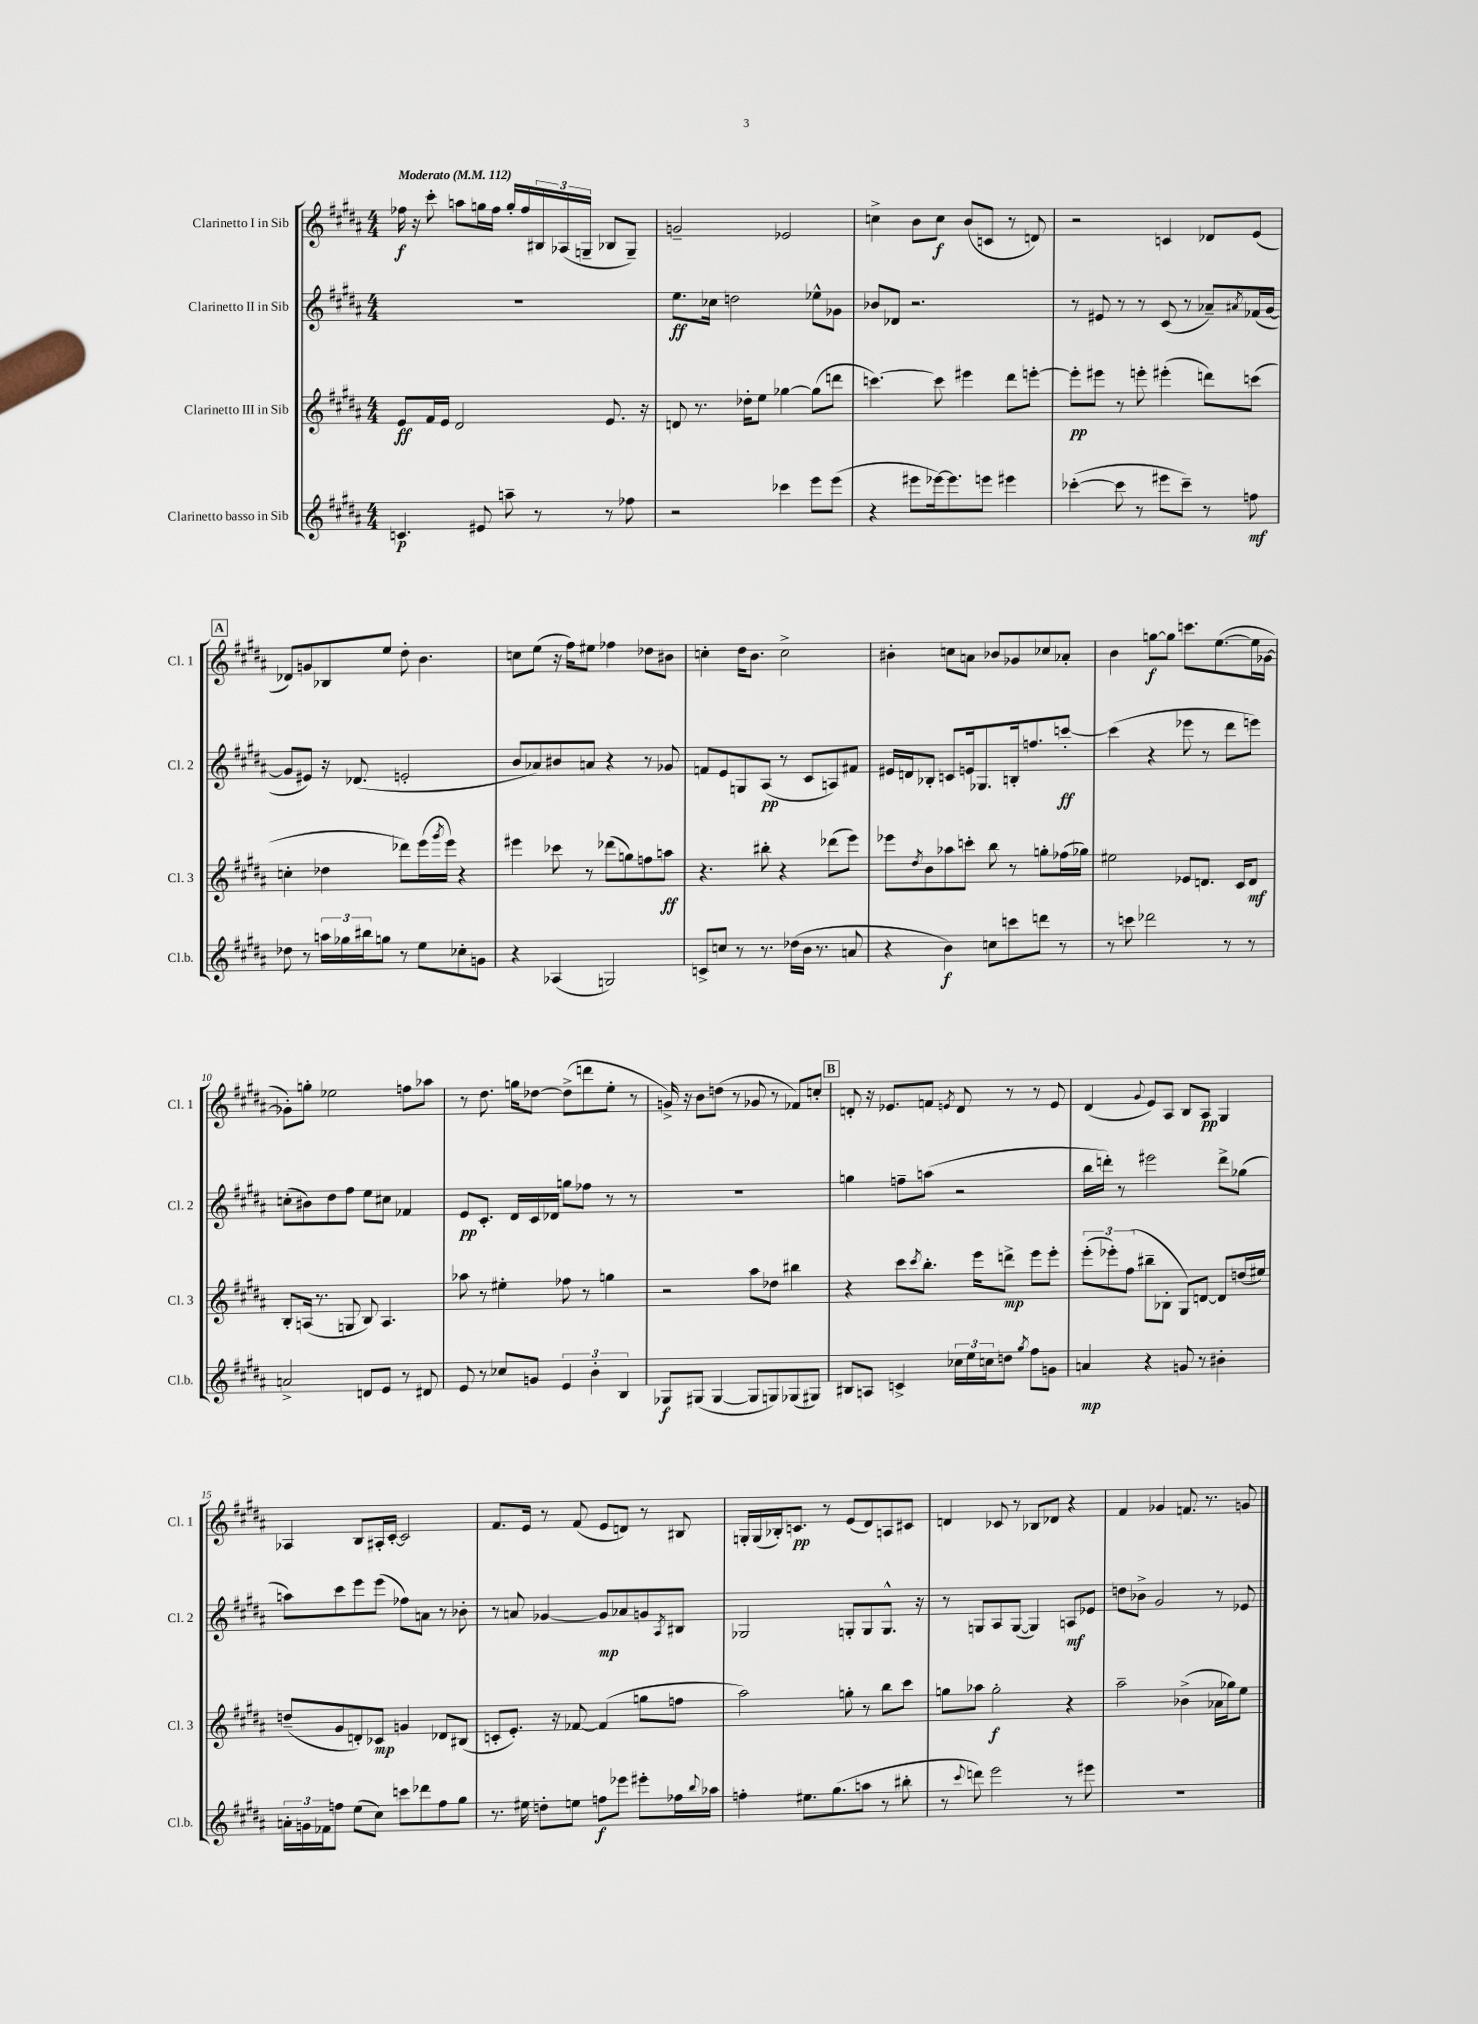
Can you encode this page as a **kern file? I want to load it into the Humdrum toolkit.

**kern	**dynam	**kern	**dynam	**kern	**dynam	**kern	**dynam
*part4	*part4	*part3	*part3	*part2	*part2	*part1	*part1
*staff4	*staff4	*staff3	*staff3	*staff2	*staff2	*staff1	*staff1
*I"Clarinetto basso in Sib	*	*I"Clarinetto III in Sib	*	*I"Clarinetto II in Sib	*	*I"Clarinetto I in Sib	*
*I'Cl.b.	*	*I'Cl. 3	*	*I'Cl. 2	*	*I'Cl. 1	*
*clefG2	*	*clefG2	*	*clefG2	*	*clefG2	*
*k[f#c#g#d#a#]	*	*k[f#c#g#d#a#]	*	*k[f#c#g#d#a#]	*	*k[f#c#g#d#a#]	*
*M4/4	*	*M4/4	*	*M4/4	*	*M4/4	*
*MM112	*	*MM112	*	*MM112	*	*MM112	*
=1	=1	=1	=1	=1	=1	=1	=1
!	!	!	!	!	!	!LO:TX:a:B:t=Moderato	!
4.cn/	p	8e/L	ff	1r	.	16ff-X\	f
.	.	.	.	.	.	16r	.
.	.	16f#/L	.	.	.	8ccc#'\	.
.	.	16e/JJ	.	.	.	.	.
.	.	2d#/	.	.	.	8aan\L	.
8e#X/	.	.	.	.	.	16ggn\L	.
.	.	.	.	.	.	16ff-\JJ	.
8aan~\	.	.	.	.	.	16gg'/LL	.
.	.	.	.	.	.	16ff-/	.
8r	.	.	.	.	.	24B#X/	.
.	.	.	.	.	.	(24A-X/	.
.	.	.	.	.	.	24Gn~/JJ	.
8r	.	8.e/	.	.	.	8B-X/L	.
8ff-X\	.	.	.	.	.	8G~/J)	.
.	.	16r	.	.	.	.	.
=2	=2	=2	=2	=2	=2	=2	=2
2r	.	8dn/	.	8.ee\L	ff	2gn~/	.
.	.	8.r	.	.	.	.	.
.	.	.	.	16cc-X\Jk	.	.	.
.	.	.	.	2ddn\	.	.	.
.	.	16dd-X'\KL	.	.	.	.	.
.	.	8ee\J	.	.	.	.	.
4ccc-X\	.	[4gg-X\	.	.	.	2e-X/	.
8eee\L	.	(8gg-\L]	.	8ee-X^^\L	.	.	.
(8eee\J	.	8dddn\J	.	8g-X\J	.	.	.
=3	=3	=3	=3	=3	=3	=3	=3
4r	.	[4.cccn\)	.	8b-X/L	.	4ccn^\	.
.	.	.	.	8d-X/J	.	.	.
8eee#X\L	.	.	.	2.r	.	8b\L	.
[16eee-X\k)	.	8ccc\]	.	.	.	8cc\J	f
8.eee-\]	.	.	.	.	.	.	.
.	.	4eee#X\	.	.	.	(8b/L	.
8eeen\J	.	.	.	.	.	8cn/J	.
4eee#X\	.	8ddd#\L	.	.	.	8r	.
.	.	[8eeen'\J	.	.	.	8dn/)	.
=4	=4	=4	=4	=4	=4	=4	=4
([4ccc-X'\	.	8eee'\L]	pp	8r	.	2r	.
.	.	8eee#X\J	.	8e#X/	.	.	.
8ccc-\]	.	8r	.	8r	.	.	.
8r	.	8eeen'\	.	8r	.	.	.
8eee#X\L	.	(4eee#X'\	.	(8c#/	.	4cn/	.
8ccc-~\J)	.	.	.	8r	.	.	.
8r	.	8dddn\L)	.	8a-X~/L)	.	8d-X/L	.
.	.	.	.	8qa#X/	.	.	.
8ffn\	mf	(8cccn\J	.	(16f-X/L	.	(8e/J	.
.	.	.	.	[16g#/JJ	.	.	.
!!LO:LB:g=z
!!LO:REH:place=s1:t=A
=5	=5	=5	=5	=5	=5	=5	=5
8dd-X\	.	4ccn'\	.	8g#/L]	.	8d-X/L)	.
8r	.	.	.	8e#X/J)	.	8gn/	.
24aan\LL	.	4dd-X\	.	16r	.	8B-X/	.
24gg-X\	.	.	.	.	.	.	.
.	.	.	.	(8.d-X/	.	.	.
24bb#X\J	.	.	.	.	.	.	.
8ggn\J	.	.	.	.	.	8ee/J	.
8r	.	8ddd-X\L)	.	2en'/	.	8dd#'\	.
8ee\L	.	(16eee\L	.	.	.	4.b\	.
.	.	8qggg#/	.	.	.	.	.
.	.	16eee\JJ)	.	.	.	.	.
8cc-X'\	.	4r	.	.	.	.	.
8gn\J	.	.	.	.	.	.	.
=6	=6	=6	=6	=6	=6	=6	=6
4r	.	4eee#X\	.	8b/L	.	8ccn\L	.
.	.	.	.	8a-X/)	.	(8ee\J	.
(4A-X/	.	8ccc-X\	.	8b#X/	.	16r	.
.	.	.	.	.	.	16ff#\KL)	.
.	.	8r	.	8an/J	.	8ee#X\J	.
2Gn/)	.	(8ddd-X\L	.	4r	.	4ff-X\	.
.	.	8ggn\)	.	.	.	.	.
.	.	8ffn\	.	8r	.	8dd-X\L	.
.	.	8aan\J	ff	8g-X/	.	8b#X\J	.
=7	=7	=7	=7	=7	=7	=7	=7
8cn^/L	.	4.r	.	8fn/L	.	4ccn'\	.
8ccn/J	.	.	.	8e/	.	.	.
8r	.	.	.	8Gn/	.	16dd#\KL	.
.	.	.	.	.	.	8.b\J	.
8.r	.	8bb#X'\	.	(8A#/J	pp	.	.
.	.	4r	.	8r	.	2cc^\	.
(16dd-X\LL	.	.	.	.	.	.	.
16b\JJ	.	.	.	8c#/L	.	.	.
8.r	.	.	.	.	.	.	.
.	.	(8ddd-X\L	.	8An/)	.	.	.
8an/	.	8eee\J)	.	8f#X/J	.	.	.
=8	=8	=8	=8	=8	=8	=8	=8
4r	.	8eee-X\L	.	16e#X/LL	.	4b#X'\	.
.	.	.	.	16dn/J	.	.	.
.	.	8qdd#/	.	.	.	.	.
.	.	8b\	.	8B-X'/J	.	.	.
4b\)	f	8aa-X\	.	8cn/L	.	8ccn\L	.
.	.	8cccn'\J	.	16en/k	.	8an\J	.
.	.	.	.	8.G-X/	.	.	.
8ccn\L	.	8bb\	.	.	.	8b-X/L	.
8cccn\	.	8r	.	16Bn'/k	.	8g-X/	.
.	.	.	.	8.ffn/	.	.	.
8dddn\J	.	8ggn'\L	.	.	.	8cc-X/	.
8r	.	(16ff-X\L	.	[8cccn'/J	ff	8a-X'/J	.
.	.	16gg-X\JJ)	.	.	.	.	.
=9	=9	=9	=9	=9	=9	=9	=9
8r	.	2ee#X\	.	(4ccc\]	.	4b\	.
8cccn\	.	.	.	.	.	.	.
2ddd-X\	.	.	.	4r	.	[8ggn\L	f
.	.	.	.	.	.	8gg\J]	.
.	.	8e-X/L	.	8eee-X\	.	8.cccn\L	.
.	.	8.dn/J	.	8r	.	.	.
.	.	.	.	.	.	([8.ee\	.
8r	.	.	.	8ddd#\L	.	.	.
.	.	16c#/KL	.	.	.	.	.
8r	.	8d/J	mf	8eeen\J)	.	16ee\L]	.
.	.	.	.	.	.	[16g-X\JJ	.
!!LO:LB:g=z
=10	=10	=10	=10	=10	=10	=10	=10
2an^/	.	8B'/L	.	(8ccn'\L	.	8g-X'\L])	.
.	.	(16An/Jk	.	8b#X\)	.	8ggn'\J	.
.	.	8.r	.	.	.	.	.
.	.	.	.	8dd#\	.	2ee-X\	.
.	.	8Gn/	.	8ff#\J	.	.	.
8dn/L	.	8B/)	.	8ee\L	.	.	.
8e/J	.	4.A/	.	8cc#X\J	.	.	.
8r	.	.	.	4f-X/	.	8ffn\L	.
8d#X/	.	.	.	.	.	8aa-X\J	.
=11	=11	=11	=11	=11	=11	=11	=11
8e/	.	8aa-X\	.	8e/L	pp	8r	.
8r	.	8r	.	8.c#'/J	.	8.dd#\	.
8cc-X/L	.	4ee#X'\	.	.	.	.	.
.	.	.	.	16d#/LL	.	16ggn\KL	.
8gn/J	.	.	.	16c#/	.	[8dd-X\J	.
.	.	.	.	16d-X/JJ	.	.	.
6e/	.	8ff-X\	.	8ggn\L	.	(8dd-^\L]	.
.	.	8r	.	8ff-X\J	.	8dddn\	.
6b'\	.	.	.	.	.	.	.
.	.	4ggn\	.	8r	.	8ee'\J	.
6B/	.	.	.	.	.	.	.
.	.	.	.	8r	.	8r	.
=12	=12	=12	=12	=12	=12	=12	=12
8G-X/L	f	2r	.	1r	.	16gn^/)	.
.	.	.	.	.	.	16r	.
(8G#X/J	.	.	.	.	.	8b\L	.
[4G#/	.	.	.	.	.	(8ddn\J	.
.	.	.	.	.	.	8r	.
8G#/L]	.	8aa#\L	.	.	.	8g-X/	.
8Gn/)	.	8dd-X\J	.	.	.	8r	.
(8G-X/	.	4bb#X\	.	.	.	8f-X/L)	.
8G#X/J)	.	.	.	.	.	8ccn'/J	.
!!LO:REH:place=s1:t=B
=13	=13	=13	=13	=13	=13	=13	=13
8B#X/L	.	4r	.	4ggn\	.	8dn'/	.
8An/J	.	.	.	.	.	16r	.
.	.	.	.	.	.	8.e-X/L	.
4cn^/	.	8ccc#\L	.	8ffn~\L	.	.	.
.	.	8qccc#/	.	.	.	.	.
.	.	8.bb'\J	.	(8aan\J	.	8fn/J	.
.	.	.	.	.	.	8qen/	.
24cc-X\LL	.	.	.	2r	.	8d/	.
24ee\	.	.	.	.	.	.	.
.	.	16eee\KL	.	.	.	.	.
24ccn\J	.	.	.	.	.	.	.
8ddn\J	.	8dddn^\J	mp	.	.	8r	.
8qgg#/	.	.	.	.	.	.	.
8ff#\L	.	8eee\L	.	.	.	8r	.
8gn\J	.	8eee'\J	.	.	.	8e/	.
=14	=14	=14	=14	=14	=14	=14	=14
4an/	mp	(12eee'\L	.	16bb\LL	.	(4d#/	.
.	.	.	.	16dddn'\JJ)	.	.	.
.	.	12eee-X'\)	.	.	.	.	.
.	.	.	.	8r	.	.	.
.	.	(12ff#\J	.	.	.	.	.
.	.	.	.	.	.	8qqg#/	.
4r	.	8bb#X~\L	.	2eee#X\	.	8e/L)	.
.	.	8B-X'\J	.	.	.	8A#/J	.
8gn/	.	8G#/L)	.	.	.	8B/L	.
8r	.	[8dn/J	.	.	.	8A#/J	pp
4b#X'\	.	8d/L]	.	8ddd^\L	.	4G#/	.
.	.	(16ddn/L	.	(8gg-X\J	.	.	.
.	.	16ee#X/JJ)	.	.	.	.	.
!!LO:LB:g=z
=15	=15	=15	=15	=15	=15	=15	=15
24an'\LL	.	(8ddn~/L	.	8aan\L)	.	4A-X/	.
24gn\	.	.	.	.	.	.	.
24f-X\J	.	.	.	.	.	.	.
8ffn\J	.	8g#/	.	8ccc#\	.	.	.
(8ee\L	.	8dn'/)	.	8eee\	.	8B/L	.
8cc#\J)	.	8c-X/J	mp	(8eee\J	.	16A#X'/L	.
.	.	.	.	.	.	[16c#'/JJ	.
8cccn\L	.	4gn/	.	8ff-X\L)	.	2c#/]	.
8ddd-X\	.	.	.	8an\J	.	.	.
8ff\	.	8d-X/L	.	8r	.	.	.
8gg#\J	.	(8B#X/J	.	8b-X'\	.	.	.
=16	=16	=16	=16	=16	=16	=16	=16
8.r	.	8cn'/L	.	8r	.	8.f#/L	.
.	.	8.e'/J)	.	8an/	.	.	.
16ee#X\	.	.	.	.	.	16e/Jk	.
8ddn'\L	.	.	.	[4g-X/	.	8r	.
.	.	16r	.	.	.	.	.
8een\J	.	[8f-X/	.	.	.	(8f#/	.
8ffn\L	f	(4f-/]	.	8g-/L]	mp	8e/L	.
8eee-X\J	.	.	.	8a-X/	.	8dn/J)	.
8eee#X'\L	.	8ggn\L	.	8gn/	.	8r	.
.	.	.	.	8qA#/	.	.	.
16ff-X\L	.	8ffn\J	.	8B#X/J	.	8B#X/	.
8qqbb/	.	.	.	.	.	.	.
16aa-X\JJ	.	.	.	.	.	.	.
=17	=17	=17	=17	=17	=17	=17	=17
4ffn'\	.	2aa#\)	.	2G-X/	.	16Gn'/LL	.
.	.	.	.	.	.	(16G/	.
.	.	.	.	.	.	16B-X'/J)	.
.	.	.	.	.	.	8.cn/J	pp
8.ee#X\L	.	.	.	.	.	.	.
.	.	.	.	.	.	8r	.
(8.gg#\	.	.	.	.	.	.	.
.	.	8ggn'\	.	8Gn'/L	.	(8e/L	.
8aan\J	.	8r	.	8G/	.	8d#/)	.
8r	.	8bb\L	.	8.G^^/J	.	8An/	.
8bb#X'\	.	8ccc#\J	.	.	.	8c#X/J	.
.	.	.	.	16r	.	.	.
=18	=18	=18	=18	=18	=18	=18	=18
8r	.	8ggn\L	.	8r	.	4dn/	.
8qqccc#/	.	.	.	.	.	.	.
8dddn\)	.	8aa-X\J	.	8Gn/L	.	.	.
2eee\	.	2gg'\	f	8A#/	.	8c-X/	.
.	.	.	.	([8G/J	.	8r	.
.	.	.	.	4G/])	.	8B-X/L	.
.	.	.	.	.	.	8d-X/J	.
8r	.	4r	.	8An/L	mf	4r	.
8eee#X\	.	.	.	8e-X/J	.	.	.
=19	=19	=19	=19	=19	=19	=19	=19
1r	.	2aa#~\	.	8ddn\L	.	4f#/	.
.	.	.	.	8b-X^\J	.	.	.
.	.	.	.	2g#/	.	4g-X/	.
.	.	(4b-X^\	.	.	.	8.fn/	.
.	.	.	.	.	.	8.r	.
.	.	16a-X\LL	.	8r	.	.	.
.	.	16gg-X\J)	.	.	.	.	.
.	.	8ee\J	.	8e-X/	.	8gn/	.
==	==	==	==	==	==	==	==
*-	*-	*-	*-	*-	*-	*-	*-
